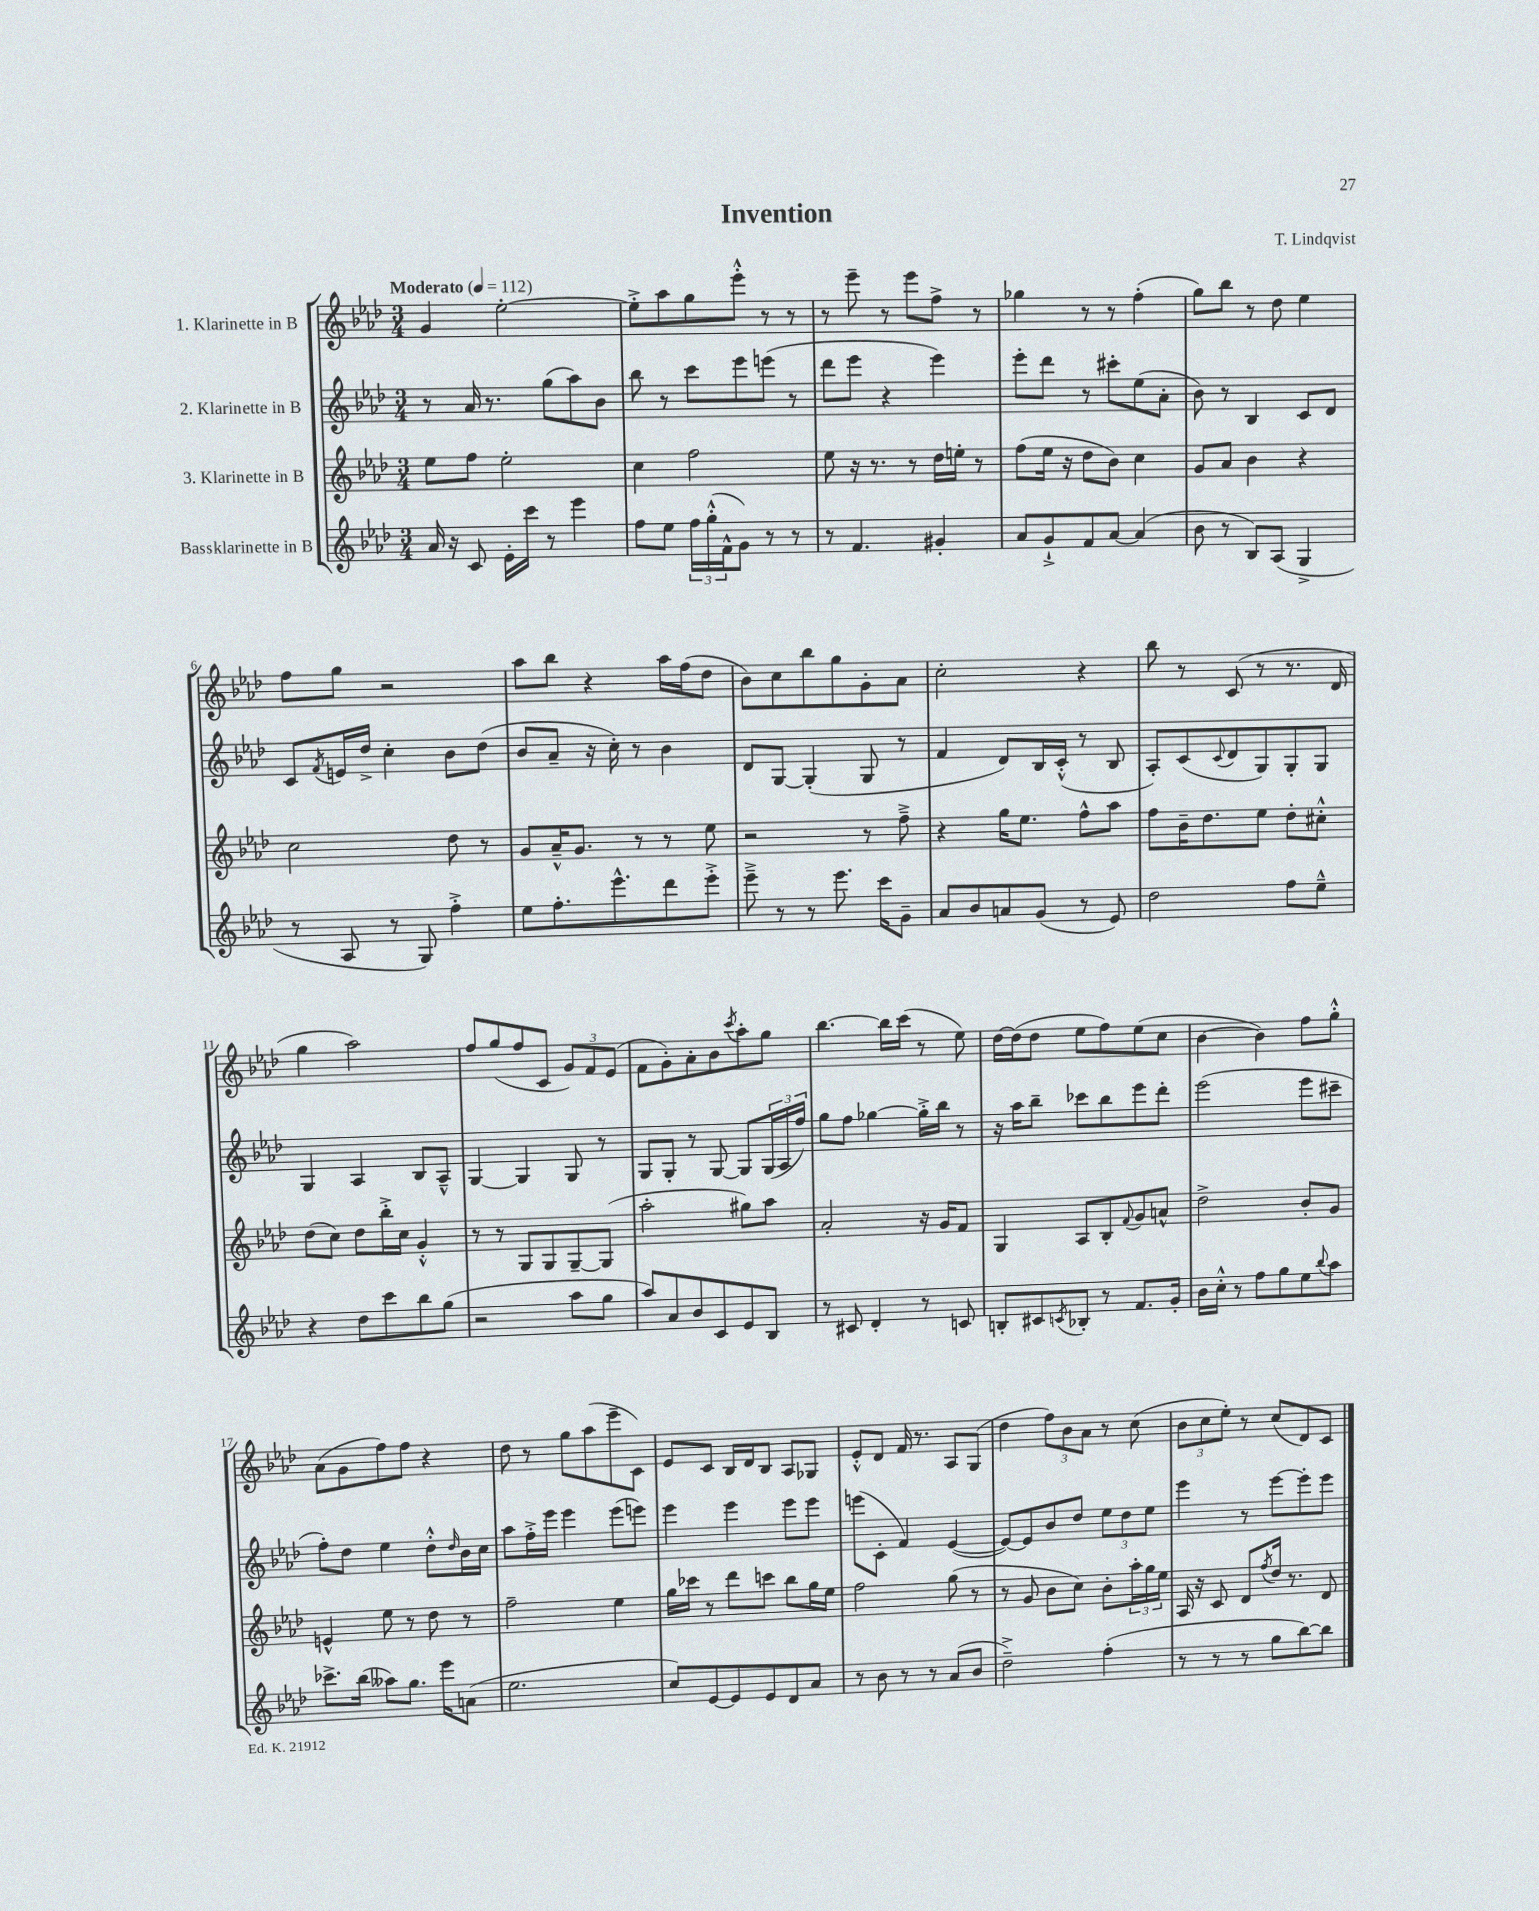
\header { title = "Invention" composer = "T. Lindqvist" }
<<
\new StaffGroup <<
\new Staff = "s0" \with { instrumentName = "1. Klarinette in B" } {
    \clef treble \key aes \major \numericTimeSignature \time 3/4 \tempo "Moderato" 4 = 112
    g'4 ees''2~-. |
    ees''8-.-> aes''8 g''8 ees'''8-.-^ r8 r8 |
    r8 ees'''8-- r8 ees'''8 f''8-> r8 |
    ges''4 r8 r8 f''4-.( |
    g''8) bes''8 r8 des''8 ees''4 |
    f''8 g''8 r2 |
    aes''8 bes''8 r4 aes''16 f''16( des''8 |
    bes'8) c''8 bes''8 g''8 g'8-. aes'8 |
    c''2-. r4 |
    bes''8 r8 c'8( r8 r8. des'16 |
    g''4 aes''2) |
    f''8 g''8( f''8 c'8 \tuplet 3/2 { g'8) f'8 ees'8( } |
    f'8 g'8-.) aes'8-. bes'8 \acciaccatura { c'''8 } aes''8-. g''8 |
    bes''4.~ bes''16 c'''16( r8 ees''8) |
    des''16~ des''16( des''8 ees''8 f''8) ees''8( c''8 |
    bes'4~ bes'4) f''8 g''8-.-^ |
    aes'8( g'8 f''8) f''8 r4 |
    des''8 r8 g''8 aes''8( ees'''8-- c'8) |
    ees'8 c'8 bes16 des'16 bes8 aes8 ges8 |
    ees'8-.-^ des'8 f'16 r8. aes8 g8( |
    des''4 \tuplet 3/2 { f''8) bes'8 aes'8 } r8 c''8( |
    \tuplet 3/2 { bes'8 c''8 ees''8-.) } r8 c''8( des'8) c'8 \bar "|." |
}
\new Staff = "s1" \with { instrumentName = "2. Klarinette in B" } {
    \clef treble \key aes \major \numericTimeSignature \time 3/4
    r8 aes'16 r8. g''8( aes''8) bes'8 |
    bes''8 r8 c'''8 ees'''8 e'''8( r8 |
    des'''8 ees'''8 r4 ees'''4) |
    ees'''8-. des'''8 r8 cis'''8-. ees''8( aes'8-. |
    bes'8) r8 bes4 c'8 des'8 |
    c'8 \acciaccatura { f'8 } e'16 des''16-> c''4-. bes'8 des''8( |
    bes'8 aes'8-- r16 c''16-.) r8 bes'4 |
    des'8 g8~ g4-.( g8 r8 |
    f'4 des'8) bes16 c'16-.-^( r8 bes8 |
    aes8-.) c'8( \appoggiatura { c'8 } des'8 g8) g8-. g8 |
    g4 aes4 bes8 aes8---^ |
    g4~ g4 g8 r8 |
    g8 g8-. r8 g8~ g8 \tuplet 3/2 { g16( aes16 f''16) } |
    g''8 f''8 ges''4~ ges''16-.-> bes''16 r8 |
    r16 aes''16 bes''8-- ces'''8 bes''8 ees'''8 des'''8-. |
    ees'''2( ees'''8 cis'''8-- |
    f''8-.) des''8 ees''4 des''8-.-^ \grace { des''16 } bes'16 c''16 |
    aes''8 f''16-.-> ees'''16 ees'''4 ees'''8( e'''8) |
    ees'''4 ees'''4 ees'''8 ees'''8 |
    e'''8( c'8-. f'4) ees'4~( |
    ees'8~) ees'8 bes'8 des''8 \tuplet 3/2 { ees''8 des''8 ees''8 } |
    ees'''4 r8 ees'''8~ ees'''8-. ees'''8 \bar "|." |
}
\new Staff = "s2" \with { instrumentName = "3. Klarinette in B" } {
    \clef treble \key aes \major \numericTimeSignature \time 3/4
    ees''8 f''8 ees''2-. |
    c''4 f''2 |
    ees''8 r16 r8. r8 des''16 e''16-. r8 |
    f''8( ees''16 r16 des''8 bes'8) c''4 |
    g'8 aes'8 bes'4 r4 |
    c''2 des''8 r8 |
    g'8 aes'16---^ g'8. r8 r8 ees''8 |
    r2 r8 f''8---> |
    r4 g''16 ees''8. f''8-^ aes''8 |
    f''8 bes'16-- des''8. ees''8 des''8-. cis''8-.-^ |
    des''8( c''8) des''8 bes''16-.-> c''16 g'4-.-^ |
    r8 r8 g8 g8 g8~-- g8( |
    aes''2-. gis''8) aes''8 |
    aes'2-. r16 g'16 f'8 |
    g4 aes8 bes8-. \appoggiatura { f'8 } g'8 a'8-^ |
    des''2-> bes'8-. g'8 |
    e'4-^ ees''8 r8 des''8 r8 |
    f''2-- ees''4 |
    g''16 ces'''16 r8 des'''8 c'''8 bes''8 g''16 ees''16 |
    f''2 g''8( r8 |
    r8 g'8 bes'8 c''8) bes'8-. \tuplet 3/2 { aes''16-. g''16 ees''16 } |
    aes16 r16 c'8 des'8 \acciaccatura { f''8 } des''16 r8. des'8 \bar "|." |
}
\new Staff = "s3" \with { instrumentName = "Bassklarinette in B" } {
    \clef treble \key aes \major \numericTimeSignature \time 3/4
    aes'16 r16 c'8 ees'16-. c'''16 r8 ees'''4 |
    f''8 ees''8 \tuplet 3/2 { f''16 g''16-.-^( f'16-^ } g'8) r8 r8 |
    r8 f'4. gis'4-. |
    aes'8 g'8-!-> f'8 aes'8~ aes'4( |
    bes'8 r8 bes8) aes8( g4-> |
    r8 aes8 r8 g8) f''4-.-> |
    ees''8 f''8.-. ees'''8.-^ des'''8 ees'''8-.-> |
    ees'''8---> r8 r8 ees'''8. c'''16 g'8-- |
    aes'8 bes'8 a'8 g'8( r8 ees'8) |
    des''2 f''8 ees''8---^ |
    r4 des''8 c'''8 bes''8 g''8( |
    r2 aes''8 g''8 |
    aes''8) aes'8 bes'8 c'8 ees'8 bes8 |
    r8 cis'8 des'4-. r8 c'8 |
    b8-. cis'8 \acciaccatura { c'8 } bes8-. r8 f'8. g'16-. |
    bes'16 c''16-.-^ r8 f''8 g''8 ees''8 \appoggiatura { bes''8 } aes''8 |
    ces'''8.-> bes''16( aeses''8) g''8. ees'''16 a'8( |
    ees''2. |
    c''8) ees'8~ ees'8 ees'8 des'8 aes'8 |
    r8 bes'8 r8 r8 aes'8( bes'8 |
    des''2--->) f''4-.( |
    r8 r8 r8 g''8 bes''8~) bes''8 \bar "|." |
}
>>
>>
